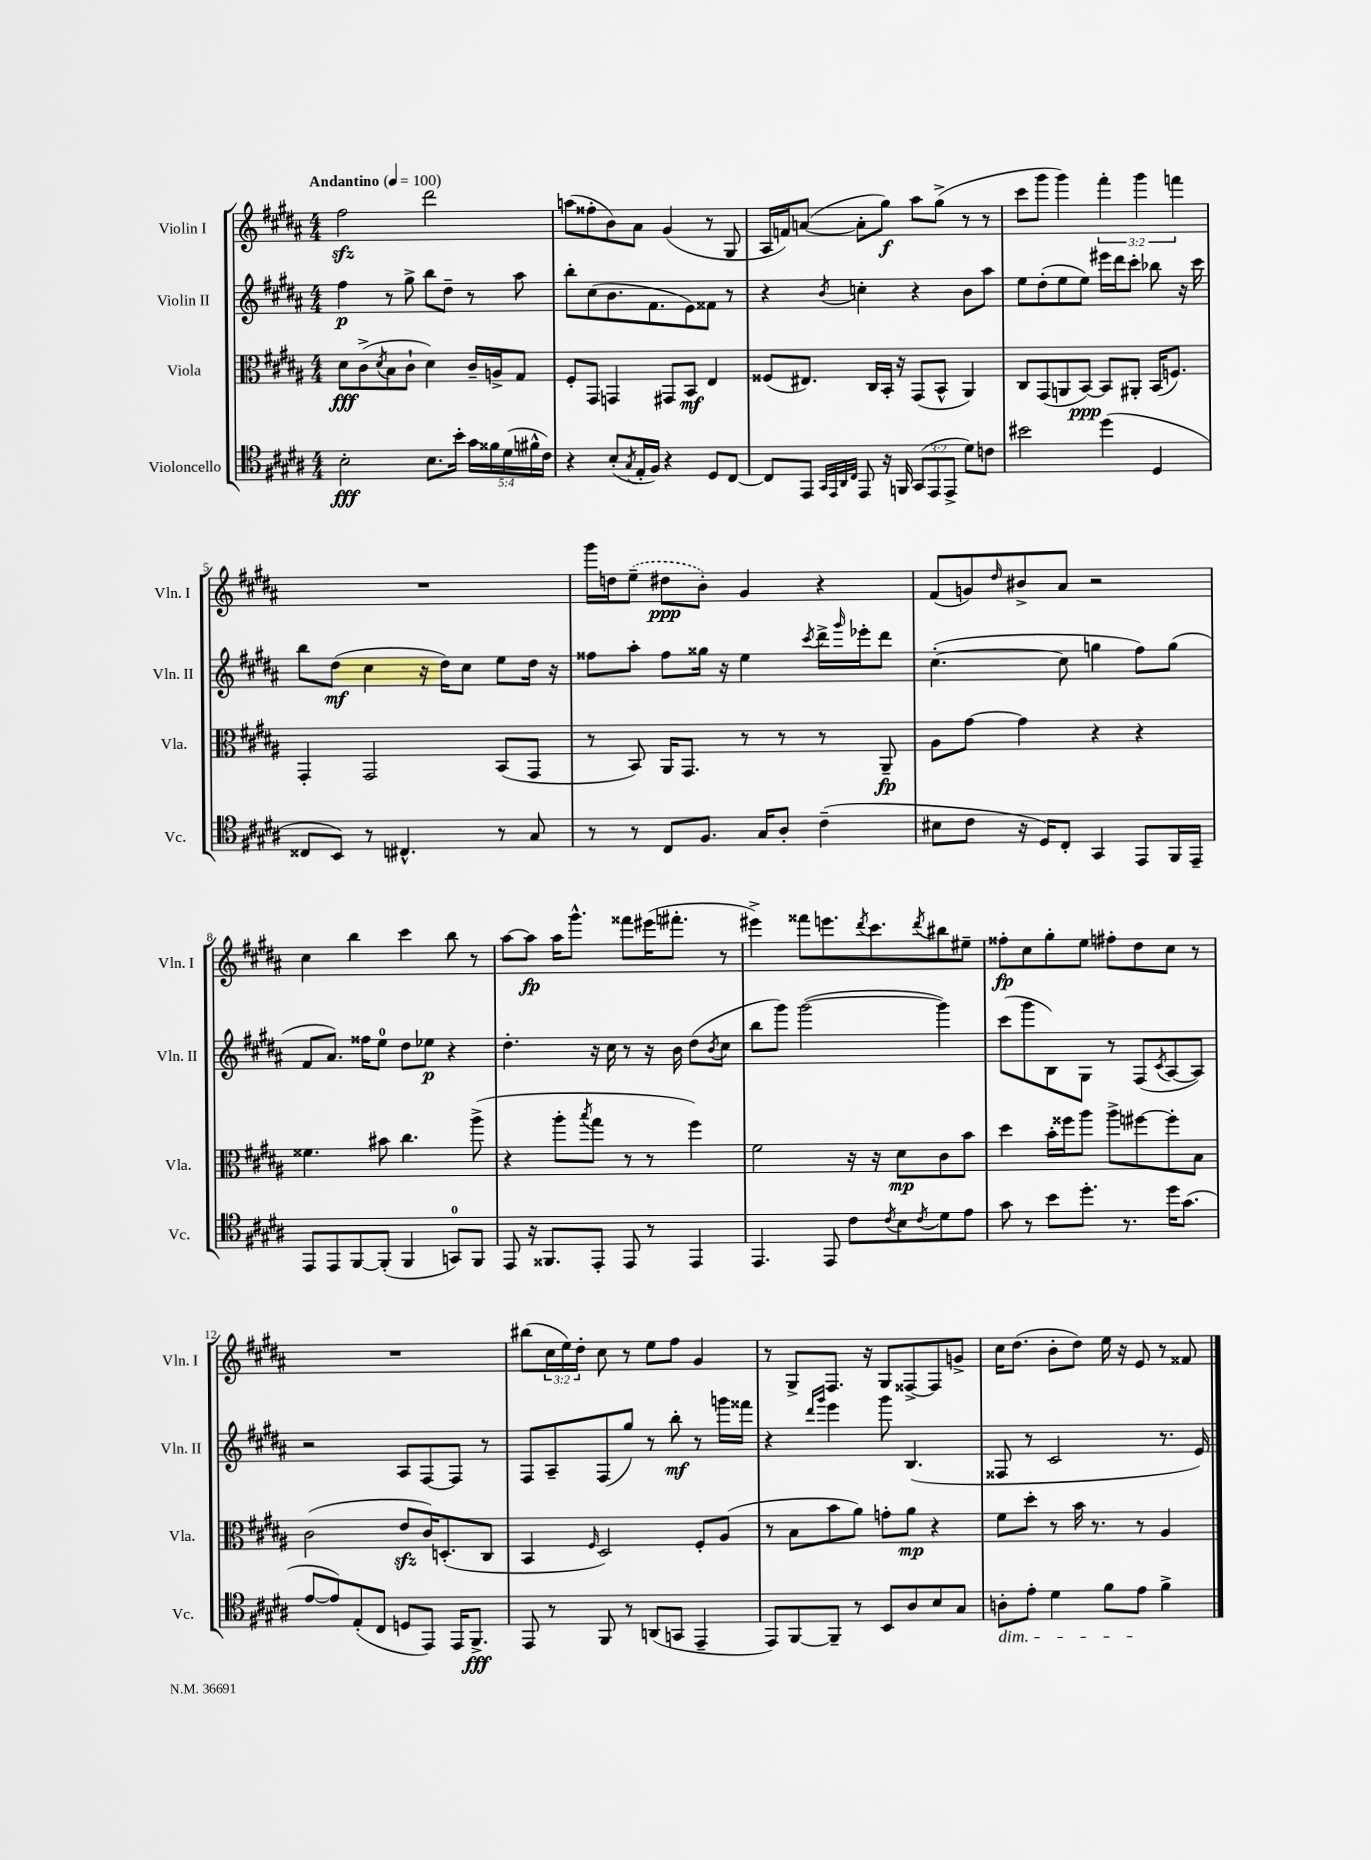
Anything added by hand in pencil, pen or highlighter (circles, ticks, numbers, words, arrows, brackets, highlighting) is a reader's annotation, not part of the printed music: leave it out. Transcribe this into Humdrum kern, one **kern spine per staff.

**kern	**kern	**kern	**kern
*staff4	*staff3	*staff2	*staff1
*clefC4	*clefC3	*clefG2	*clefG2
*k[f#c#g#d#a#]	*k[f#c#g#d#a#]	*k[f#c#g#d#a#]	*k[f#c#g#d#a#]
*M4/4	*M4/4	*M4/4	*M4/4
*MM100	*MM100	*MM100	*MM100
2B'	8d#	4ff#	2ff#
.	(8c#^	.	.
.	8qd#	.	.
.	8B	8r	.
.	8c#`	8gg#^	.
8.B	4d#)	8bb	2ddd#
.	.	8dd#~	.
16b'	.	.	.
20g#	16c#~	8r	.
20f##	.	.	.
.	16A^	.	.
(20d#	.	.	.
.	8G#	8aa#	.
20f#^^	.	.	.
20c#)	.	.	.
=	=	=	=
4r	8F#'	8bb'	(8aa
.	8GG#	(8cc#	8ff##'
(8B'	4GG	8.b	8b)
8qG#	.	.	.
16E'	.	.	8a#
16F#)	.	8.f#	.
4r	8GG#	.	(4g#
.	8BB	8e)	.
8D#	4E	8f##	8r
[8C#	.	8r	8G#
=	=	=	=
8C#]	(8F##	4r	16A#
.	.	.	16f)
8EE	8.E#)	.	([8a
32qqGG#	.	.	.
32qqEE	.	.	.
32qqAA#	.	.	.
32qqC#	.	8qb	.
8EE	.	4cc'	8a']
.	16C#	.	.
16r	16BB'	.	8gg#)
16FF	16r	.	.
(12GG#	(8GG#	4r	8aa#
12EE	.	.	.
.	8BB^^	.	(8gg#^
12EE^	.	.	.
8d#)	4AA#)	8b	8r
8c	.	8aa#	8r
=	=	=	=
2b#	8C#	8ee	8ccc#
.	(8GG#	(8dd#'	8ggg#
.	8AA	8ee	4ggg#)
.	[8BB)	8ee)	.
(4dd#	8BB]	16eee#	6fff#'
.	.	16ddd#	.
.	8AA#'	8ccc#'	.
.	.	.	6ggg#
4D#	(16BB	8bb-	.
.	8.F)	.	.
.	.	.	6fff
.	.	16r	.
.	.	16ccc#	.
=	=	=	=
8C##	4GG#'	8bb	1r
8BB)	.	(8dd#	.
8r	2GG#	4cc#	.
4.C#^^	.	.	.
.	.	16r	.
.	.	16dd#)	.
.	.	8cc#	.
8r	(8BB	8ee	.
8G#	8GG#	16dd#	.
.	.	16r	.
=	=	=	=
8r	8r	8ff##	16ggg#
.	.	.	16dd
8r	8BB)	8aa#'	(8ee~
8C#	16AA#	8ff##	8dd#
.	8.GG#	.	.
8.F#	.	16gg##	8b')
.	.	16r	.
.	8r	4ee	4g#
16G#	.	.	.
8A#'	8r	.	.
.	.	8qccc#	.
(4c#~	8r	16ddd#^	4r
.	.	16qqggg#	.
.	.	16eee-'	.
.	8AA#~	8ddd#	.
=	=	=	=
8B#	8A#	([4.cc#'	(8f#
8c#	[8g#	.	8g)
.	.	.	16qqdd#
16r	4g#]	.	8b#^
16D#)	.	.	.
8C#'	.	8cc#]	8a#
4GG#	4r	4gg	2r
8EE	4r	8ff#)	.
16FF#	.	(8gg	.
16EE~	.	.	.
=	=	=	=
8EE	4.f##	8f#	4cc#
8EE	.	8.a#)	.
[8FF#	.	.	4bb
.	.	16ff##	.
(8FF#']	8b#	8ee	.
4FF#	4.cc#	8dd#	4ccc#
.	.	8ee-	.
8GG)	.	4r	8bb
8FF#	(8aa#^	.	8r
=	=	=	=
8EE	4r	4.dd#'	[8aa#
16r	.	.	8aa#]
8.FF##	.	.	.
.	8aa#'	.	16aa#
.	.	.	8.ggg#^^
.	8qbb	.	.
8EE'	8gg#	16r	.
.	.	16cc#	.
8EE	8r	8r	8fff##
8r	8r	16r	(16eee#
.	.	16b	8.fff#'
4EE	4ff#)	(8dd#	.
.	.	8qb	.
.	.	8cc#	8r
=	=	=	=
4.EE	2f#	8bb	4eee#^)
.	.	8ggg#)	.
.	.	([2ggg#	8fff##
8EE	.	.	8.eee
8c#	16r	.	.
.	.	.	8qddd#
.	16r	.	8.ccc#
8qc#	.	.	.
8B	8d#	.	.
8qc#	.	.	8qddd#
8d#	8c#	4ggg#])	8bb#
8e	8b	.	8ee#~
=	=	=	=
8g#	4dd#	(8ccc#	8ff##'
8r	.	8ggg#	8cc#
8b	16b'	8B)	8gg#'
.	16ff##	.	.
8.dd#'	8aa#	8G#	8ee
.	8aa#^	8r	8ff#'
8.r	.	.	.
.	[8ff#	(8F#	8dd#
.	.	8qc#	.
16dd#	8ff#']	[8A#	8cc#
(8.g#	.	.	.
.	8B	8A#])	8r
=	=	=	=
[8e	(2c#	2r	1r
8e])	.	.	.
(8E'	.	.	.
8C#	.	.	.
8D	8e	8A#	.
8EE)	16c#)	[8F#	.
.	(8.D'	.	.
16EE	.	8F#]	.
8.FF#^	.	.	.
.	8C#	8r	.
=	=	=	=
8EE	4BB	8F#	(8bb#
8r	.	8A#~	24cc#
.	.	.	24ee)
.	.	.	24dd#'
.	16qqF#	.	.
8FF#	2D#)	(8F#	8cc#
8r	.	8gg#)	8r
(8AA	.	8r	8ee
8GG	.	8bb'	8ff#
4EE~	8F#'	8r	4g#
.	(8A#	16ggg	.
.	.	16fff##	.
=	=	=	=
8EE)	8r	4r	8r
[8FF#	8B	.	8G#^
.	.	16qqddd#	.
.	.	16qqggg#	.
8FF#~]	8b	4eee	8.F#
8r	8a#)	.	.
.	.	.	16r
8BB	8g'	8ggg#	8G#
8A#	8a#	(4.B	[8F##^
8B	4r	.	8F##]
8G#	.	.	8g^
=	=	=	=
8A'	8f#	8F##	16cc#
.	.	.	(8.dd#
8e'	8dd#'	8r	.
4d#	8r	2c#	8b'
.	16b	.	8dd#)
.	8.r	.	.
8f#	.	.	16ee
.	.	.	16r
8e	8r	.	8e
4f#^	4A#	8.r	8r
.	.	.	8f##
.	.	16e)	.
==	==	==	==
*-	*-	*-	*-
